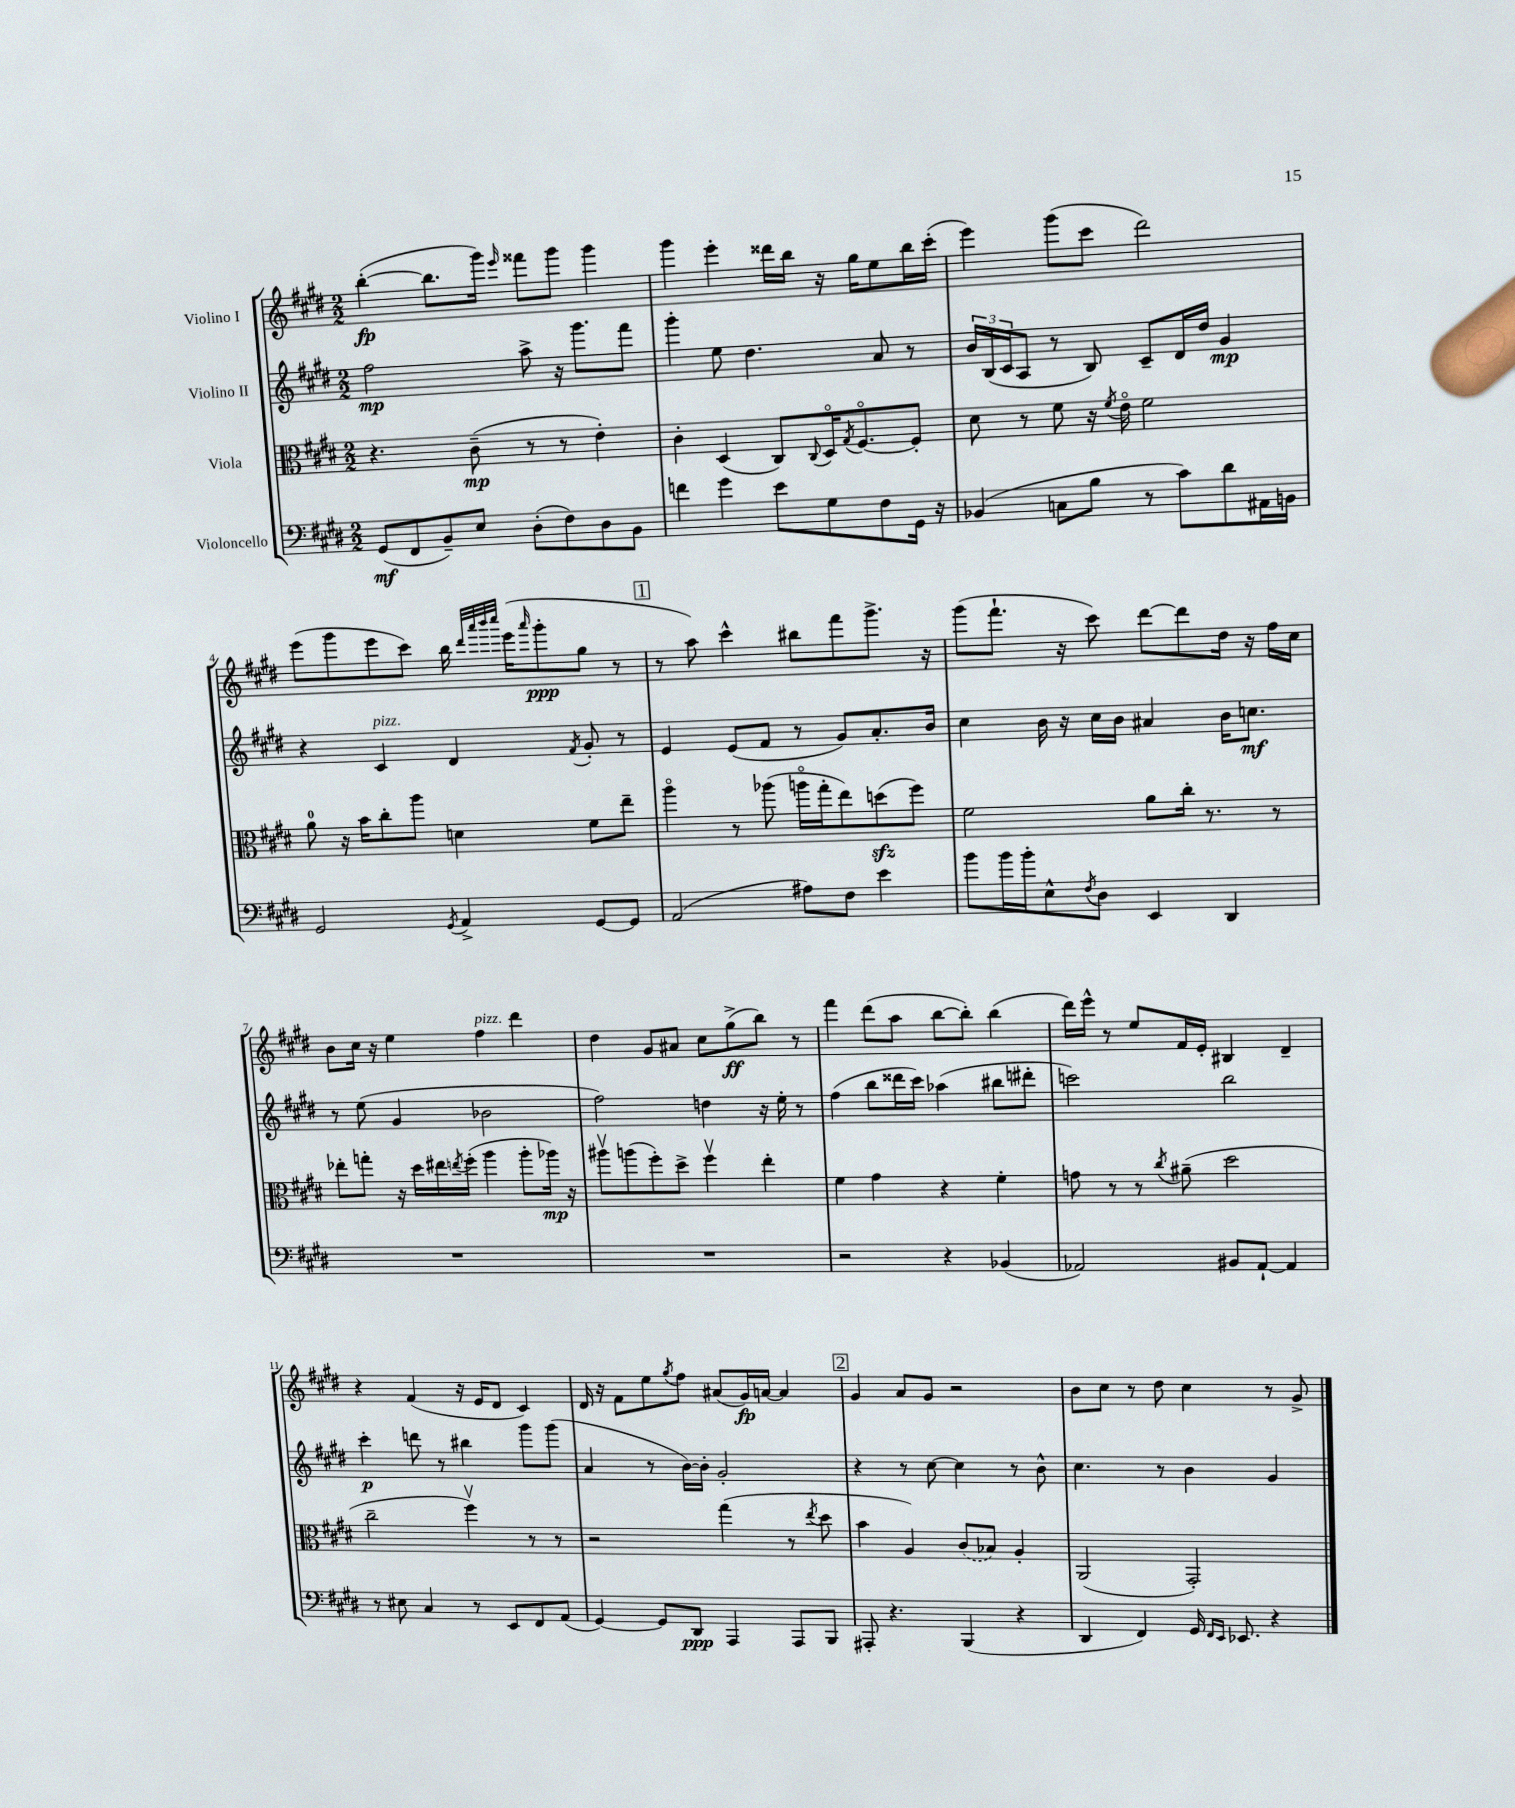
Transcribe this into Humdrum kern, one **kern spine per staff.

**kern	**dynam	**kern	**dynam	**kern	**dynam	**kern	**dynam
*part4	*part4	*part3	*part3	*part2	*part2	*part1	*part1
*staff4	*staff4	*staff3	*staff3	*staff2	*staff2	*staff1	*staff1
*I"Violoncello	*	*I"Viola	*	*I"Violino II	*	*I"Violino I	*
*clefF4	*	*clefC3	*	*clefG2	*	*clefG2	*
*k[f#c#g#d#]	*	*k[f#c#g#d#]	*	*k[f#c#g#d#]	*	*k[f#c#g#d#]	*
*M2/2	*	*M2/2	*	*M2/2	*	*M2/2	*
=1	=1	=1	=1	=1	=1	=1	=1
(8GG#/L	mf	4.r	.	2ff#\	mp	([4bb'\	fp
8FF#/	.	.	.	.	.	.	.
8BB~/)	.	.	.	.	.	8.bb\L]	.
8E/J	.	(8c#~\	mp	.	.	.	.
.	.	.	.	.	.	16ggg#\Jk)	.
.	.	.	.	.	.	16qqeee/	.
(8D#'\L	.	8r	.	8aa^\	.	8fff##X\L	.
8F#\)	.	8r	.	16r	.	8ggg#\J	.
.	.	.	.	8.ggg#\L	.	.	.
8D#\	.	4e'\)	.	.	.	4ggg#\	.
8BB\J	.	.	.	8fff#\J	.	.	.
=2	=2	=2	=2	=2	=2	=2	=2
4fn\	.	4c#'\	.	4ggg#'\	.	4ggg#\	.
4g#\	.	(4D#/	.	8ee\	.	4eee'\	.
.	.	.	.	4.dd#\	.	.	.
8e\L	.	8C#/L)	.	.	.	16ddd##X\LL	.
.	.	.	.	.	.	16bb\JJ	.
.	.	8qqC#/	.	.	.	.	.
8G#\	.	16D#/K	.	.	.	16r	.
.	.	8qG#/	.	.	.	.	.
.	.	[8.F#/	.	.	.	16gg#\KL	.
8F#\	.	.	.	8a/	.	8ee\	.
16GG#\Jk	.	8F#'/J]	.	8r	.	16bb\L	.
16r	.	.	.	.	.	(16ccc#'\JJ	.
=3	=3	=3	=3	=3	=3	=3	=3
(4BB-X/	.	8d#\	.	24b/LL	.	4eee\)	.
.	.	.	.	(24B/	.	.	.
.	.	.	.	24c#/J	.	.	.
.	.	8r	.	8A/J	.	.	.
8Cn\L	.	8f#\	.	8r	.	(8ggg#\L	.
8B\J	.	16r	.	8B/)	.	8ccc#\J	.
.	.	8qf#/	.	.	.	.	.
.	.	16e\	.	.	.	.	.
8r	.	2f#\	.	8c#~/L	.	2ddd#\)	.
8c#\L)	.	.	.	16d#/L	.	.	.
.	.	.	.	16dd#/JJ	.	.	.
8d#\	.	.	.	4g#/	mp	.	.
16AA#X\L	.	.	.	.	.	.	.
16BBn\JJ	.	.	.	.	.	.	.
!!LO:LB:g=z
=4	=4	=4	=4	=4	=4	=4	=4
2GG#/	.	8a\	.	4r	.	(8eee\L	.
.	.	16r	.	.	.	8ggg#\	.
.	.	16b\KL	.	.	.	.	.
!	!	!	!	!LO:TX:a:i:t=pizz.	!	!	!
.	.	8cc#'\	.	4c#/	.	8eee\	.
.	.	8aa\J	.	.	.	8ccc#\J)	.
8qGG#/	.	.	.	.	.	.	.
4AA^/	.	4dn\	.	4d#/	.	16bb\	.
.	.	.	.	.	.	32qqddd#/LLL	.
.	.	.	.	.	.	32qqaaa/	.
.	.	.	.	.	.	32qqbbb/	.
.	.	.	.	.	.	32qqcccc#/JJJ	.
.	.	.	.	.	.	(16eee\KL	.
.	.	.	.	.	.	16qqaaa/	.
.	.	.	.	.	.	8ggg#'\	ppp
.	.	.	.	8qf#/	.	.	.
[8GG#/L	.	8f#\L	.	8g#'/	.	8gg#\J	.
8GG#/J]	.	8ee~\J	.	8r	.	8r	.
!!LO:REH:place=s1:t=1
=5	=5	=5	=5	=5	=5	=5	=5
(2AA/	.	4aa\	.	4e/	.	8r	.
.	.	.	.	.	.	8aa\)	.
.	.	8r	.	(8e/L	.	4ccc#^^\	.
.	.	(8aa-X\	.	8f#/J	.	.	.
8A#X\L)	.	16aan\LL	.	8r	.	8bb#X\L	.
.	.	16gg#'\J	.	.	.	.	.
8F#\J	.	8ee\)	.	8g#/L)	.	8fff#\	.
4e\	.	(8ddnzz\	.	8.a'/	.	8.ggg#^\J	.
.	.	8ff#\J)	.	.	.	.	.
.	.	.	.	16b/Jk	.	16r	.
=6	=6	=6	=6	=6	=6	=6	=6
8b\L	.	2f#\	.	4cc#\	.	(8ggg#\L	.
16b\L	.	.	.	.	.	8.fff#`\J	.
16b'\J	.	.	.	.	.	.	.
8E^^\	.	.	.	16b\	.	.	.
.	.	.	.	16r	.	16r	.
8qF#/	.	.	.	.	.	.	.
8D#\J	.	.	.	16cc#\LL	.	8ccc#\)	.
.	.	.	.	16b\JJ	.	.	.
4EE/	.	8a\L	.	4a#X/	.	[8ddd#\L	.
.	.	16cc#'\Jk	.	.	.	8ddd#\]	.
.	.	8.r	.	.	.	.	.
4DD#/	.	.	.	16b\KL	.	16dd#\Jk	.
.	.	.	.	8.ccn\J	mf	16r	.
.	.	8r	.	.	.	16ff#\LL	.
.	.	.	.	.	.	16cc#\JJ	.
!!LO:LB:g=z
=7	=7	=7	=7	=7	=7	=7	=7
1r	.	8ee-X'\L	.	8r	.	8b\L	.
.	.	8ggn'\J	.	(8ee\	.	16cc#\Jk	.
.	.	.	.	.	.	16r	.
.	.	16r	.	4g#/	.	4ee\	.
.	.	16dd#\LL	.	.	.	.	.
.	.	16ee#X\	.	.	.	.	.
.	.	8qeen/	.	.	.	.	.
.	.	(16ff#'\JJ	.	.	.	.	.
!	!	!	!	!	!	!LO:TX:a:i:t=pizz.	!
.	.	4aa\	.	2b-X\	.	4ff#\	.
.	.	8aa'\L	.	.	.	4ddd#\	.
.	.	16aa-X\Jk)	mp	.	.	.	.
.	.	16r	.	.	.	.	.
=8	=8	=8	=8	=8	=8	=8	=8
1r	.	8aa#Xv\L	.	2ff#\)	.	4dd#\	.
.	.	(8aan\	.	.	.	.	.
.	.	8ff#'\)	.	.	.	8g#/L	.
.	.	8dd#^\J	.	.	.	8a#X/J	.
.	.	4ff#v\	.	4ddn\	.	8cc#\L	.
.	.	.	.	.	.	(8gg#^\	ff
.	.	4ee'\	.	16r	.	8bb\J)	.
.	.	.	.	16ee'\	.	.	.
.	.	.	.	8r	.	8r	.
=9	=9	=9	=9	=9	=9	=9	=9
2r	.	4f#\	.	(4ff#\	.	4fff#\	.
.	.	4g#\	.	8bb\L	.	(8ddd#\L	.
.	.	.	.	16ddd##X\L	.	8aa\J	.
.	.	.	.	16ccc#\JJ)	.	.	.
4r	.	4r	.	(4aa-X\	.	[8bb\L	.
.	.	.	.	.	.	8bb'\J])	.
(4BB-X/	.	4f#'\	.	8bb#X\L	.	(4bb\	.
.	.	.	.	8ddd#X'\J	.	.	.
=10	=10	=10	=10	=10	=10	=10	=10
2AA-X/)	.	8gn\	.	2cccn\)	.	16ddd#\LL)	.
.	.	.	.	.	.	16eee^^\JJ	.
.	.	8r	.	.	.	8r	.
.	.	8r	.	.	.	8ee/L	.
.	.	8qcc#/	.	.	.	.	.
.	.	(8a#X~\	.	.	.	16f#/L	.
.	.	.	.	.	.	16e'/JJ	.
8BB#X/L	.	2dd#\	.	2bb\	.	4B#X/	.
[8AA-`/J	.	.	.	.	.	.	.
4AA-/]	.	.	.	.	.	4d#~/	.
!!LO:LB:g=z
=11	=11	=11	=11	=11	=11	=11	=11
8r	.	2cc#~\	.	4ccc#'\	p	4r	.
8E#X\	.	.	.	.	.	.	.
4C#/	.	.	.	8dddn\	.	(4f#/	.
.	.	.	.	8r	.	.	.
8r	.	4ff#v\)	.	4bb#X\	.	16r	.
.	.	.	.	.	.	16e/KL	.
8EE/L	.	.	.	.	.	8d#/J	.
8FF#/	.	8r	.	8ggg#\L	.	4c#/)	.
(8AA/J	.	8r	.	(8ggg#\J	.	.	.
=12	=12	=12	=12	=12	=12	=12	=12
[4GG#/)	.	2r	.	4a/	.	16d#/	.
.	.	.	.	.	.	16r	.
.	.	.	.	.	.	8f#\L	.
8GG#/L]	.	.	.	8r	.	8ee\	.
.	.	.	.	.	.	8qgg#/	.
8DD#/J	ppp	.	.	[16b\LL)	.	8ff#\J	.
.	.	.	.	16b'\JJ]	.	.	.
4AAA/	.	(4gg#\	.	2g#'/	.	(8a#X/L	.
.	.	.	.	.	.	16g#/L)	fp
.	.	.	.	.	.	[16an/JJ	.
8AAA/L	.	8r	.	.	.	4a/]	.
.	.	8qee/	.	.	.	.	.
8BBB/J	.	8dd#\	.	.	.	.	.
!!LO:REH:place=s1:t=2
=13	=13	=13	=13	=13	=13	=13	=13
8AAA#X'/	.	4b\	.	4r	.	4g#/	.
4.r	.	.	.	.	.	.	.
.	.	4A/)	.	8r	.	8a/L	.
.	.	.	.	[8cc#\	.	8g#/J	.
(4BBB/	.	(8c#/L	.	4cc#\]	.	2r	.
.	.	8B-X/J)	.	.	.	.	.
4r	.	4A'/	.	8r	.	.	.
.	.	.	.	8b^^\	.	.	.
=14	=14	=14	=14	=14	=14	=14	=14
4DD#/	.	(2AA/	.	4.cc#\	.	8b\L	.
.	.	.	.	.	.	8cc#\J	.
4FF#/)	.	.	.	.	.	8r	.
.	.	.	.	8r	.	8dd#\	.
16GG#/	.	2GG#'/)	.	4b\	.	4cc#\	.
16qqFF#/LL	.	.	.	.	.	.	.
16qqEE/JJ	.	.	.	.	.	.	.
8.EE-X/	.	.	.	.	.	.	.
4r	.	.	.	4g#/	.	8r	.
.	.	.	.	.	.	8g#^/	.
==	==	==	==	==	==	==	==
*-	*-	*-	*-	*-	*-	*-	*-
